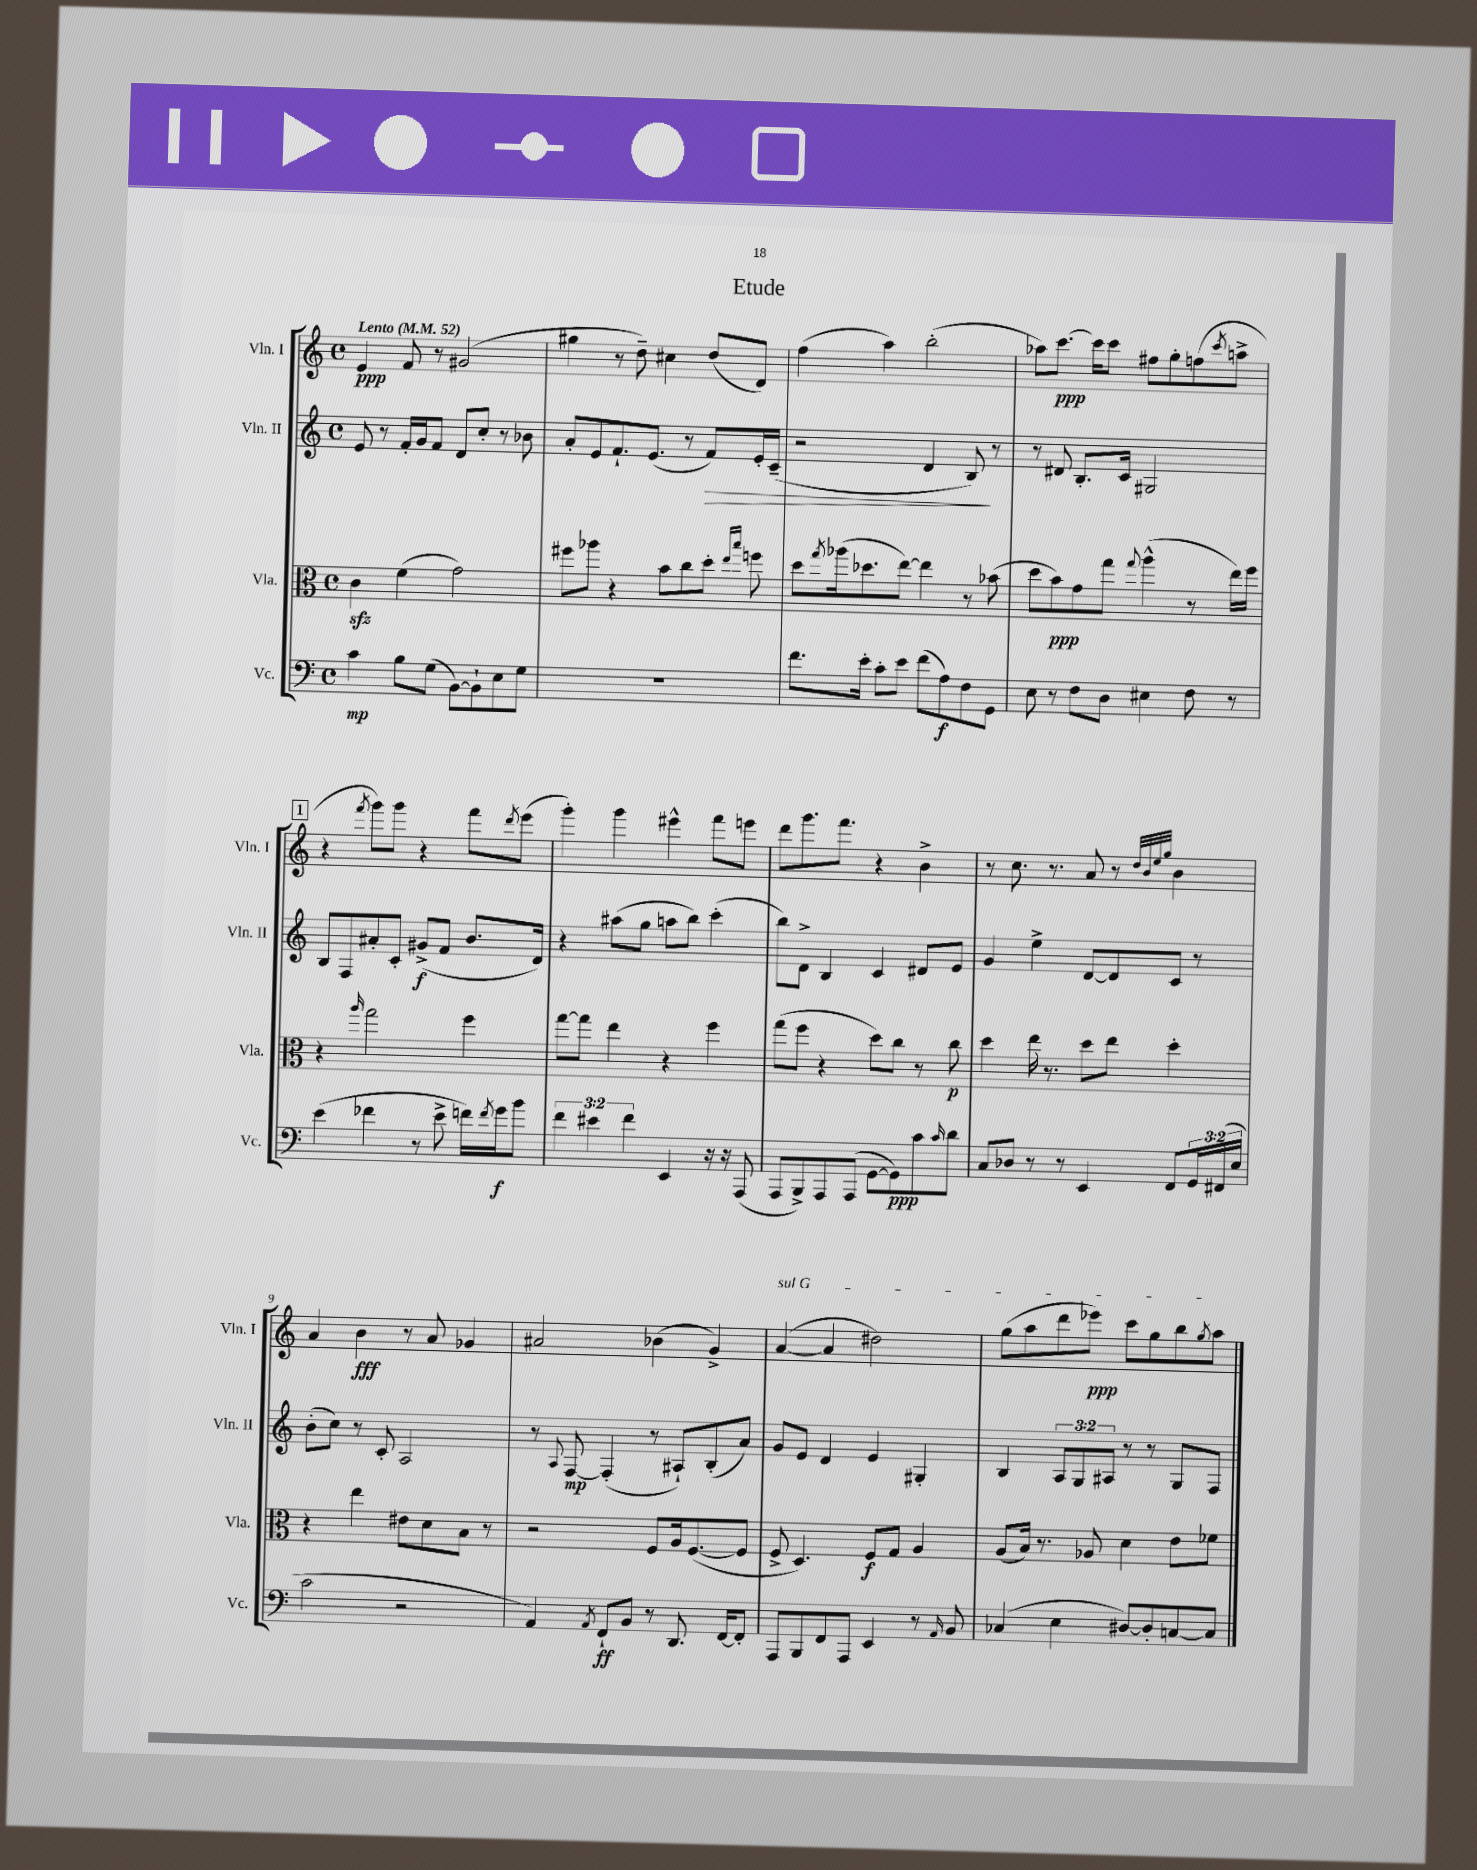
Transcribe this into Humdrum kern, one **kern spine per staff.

**kern	**dynam	**kern	**dynam	**kern	**dynam	**kern	**dynam
*part4	*part4	*part3	*part3	*part2	*part2	*part1	*part1
*staff4	*staff4	*staff3	*staff3	*staff2	*staff2	*staff1	*staff1
*I"Vc.	*	*I"Vla.	*	*I"Vln. II	*	*I"Vln. I	*
*I'Vc.	*	*I'Vla.	*	*I'Vln. II	*	*I'Vln. I	*
*clefF4	*	*clefC3	*	*clefG2	*	*clefG2	*
*k[]	*	*k[]	*	*k[]	*	*k[]	*
*M4/4	*	*M4/4	*	*M4/4	*	*M4/4	*
*met(c)	*	*met(c)	*	*met(c)	*	*met(c)	*
*MM52	*	*MM52	*	*MM52	*	*MM52	*
=1	=1	=1	=1	=1	=1	=1	=1
!	!	!	!	!	!	!LO:TX:a:B:t=Lento	!
4c\	mp	4czz\	.	8e/	.	4e/	ppp
.	.	.	.	8r	.	.	.
8B\L	.	(4f\	.	16f'/LL	.	8f/	.
.	.	.	.	16g/J	.	.	.
(8G\J	.	.	.	8f/J	.	8r	.
[8BB\L)	.	2g\)	.	8d/L	.	(2g#X/	.
8BB`\]	.	.	.	8cc'/J	.	.	.
8E\	.	.	.	8r	.	.	.
8G\J	.	.	.	8b-X\	.	.	.
=2	=2	=2	=2	=2	=2	=2	=2
1r	.	8ff#X\L	.	8a'/L	.	4gg#X\	.
.	.	8aa-X\J	.	8e/	.	.	.
.	.	4r	.	8.f`/	.	8r	.
.	.	.	.	.	.	8dd~\)	.
.	.	.	.	(8.e/J	.	.	.
.	.	8b\L	.	.	.	4cc#X\	.
.	.	8cc\	.	8r	.	.	.
!	!	!	!	!	!LO:HP:b	!	!
.	.	8dd'\J	.	8f/L)	>	(8dd/L	.
.	.	16qqee/LL	.	.	.	.	.
.	.	16qqbb/JJ	.	.	.	.	.
.	.	8ffn\	.	16e'/L	.	8d/J)	.
.	.	.	.	(16c~/JJ	.	.	.
=3	=3	=3	=3	=3	=3	=3	=3
8.f\L	.	8dd\L	.	2r	.	(4ff\	.
.	.	8qgg/	.	.	.	.	.
.	.	(16aa-X\k	.	.	.	.	.
16e'\Jk	.	8.dd-X\	.	.	.	.	.
8c'\L	.	.	.	.	.	4aa\)	.
8e\J	.	[8ee\J)	.	.	.	.	.
(8f\L	.	4ee\]	.	4d/	.	(2bb'\	.
8A\)	f	.	.	.	.	.	.
8F\	.	8r	.	8B/)	.	.	.
8GG\J	.	(8b-X\	.	8r	]	.	.
=4	=4	=4	=4	=4	=4	=4	=4
8E\	.	8dd\L	.	8r	.	8aa-X\L)	.
8r	.	8b\)	ppp	8d#X/	.	[8.ccc\J	ppp
8F\L	.	8g\	.	8.B'/L	.	.	.
.	.	.	.	.	.	16ccc\KL]	.
8D\J	.	8gg\J	.	.	.	8ccc\J	.
.	.	.	.	16c/Jk	.	.	.
.	.	8qqgg/	.	.	.	.	.
4E#X\	.	(4aa^^\	.	2G#X/	.	8ff#X\L	.
.	.	.	.	.	.	8gg'\	.
8F\	.	8r	.	.	.	(8ffn\	.
.	.	.	.	.	.	8qccc/	.
8r	.	16ee\LL)	.	.	.	8aan^\J	.
.	.	16ff\JJ	.	.	.	.	.
!!LO:LB:g=z
!!LO:REH:place=s1:t=1
=5	=5	=5	=5	=5	=5	=5	=5
(4e\	.	4r	.	8B/L	.	4r	.
.	.	.	.	8F/	.	.	.
.	.	16qqaa/	.	.	.	8qfff/	.
4f-X\	.	2gg\	.	8a#X'/	.	8ggg\L)	.
.	.	.	.	8c'/J	.	8ggg\J	.
8r	.	.	.	(8g#X^/L	f	4r	.
8e^\	.	.	.	8f/J	.	.	.
16fn\LL)	.	4ff\	.	8.b/L	.	8fff\L	.
8qf/	.	.	.	.	.	.	.
16g\J	f	.	.	.	.	.	.
.	.	.	.	.	.	8qddd/	.
8b\J	.	.	.	.	.	(8eee\J	.
.	.	.	.	16d/Jk)	.	.	.
=6	=6	=6	=6	=6	=6	=6	=6
6f\	.	[8gg\L	.	4r	.	4ggg'\)	.
.	.	8gg\J]	.	.	.	.	.
6e#X\	.	.	.	.	.	.	.
.	.	4ee\	.	(8aa#X\L	.	4ggg\	.
6f\	.	.	.	.	.	.	.
.	.	.	.	8gg\J	.	.	.
4EE/	.	4r	.	8aan\L	.	4eee#X^^\	.
.	.	.	.	8bb\J)	.	.	.
16r	.	4ff\	.	(4ccc'\	.	8fff\L	.
16r	.	.	.	.	.	.	.
(8AAA/	.	.	.	.	.	8eeen\J	.
=7	=7	=7	=7	=7	=7	=7	=7
8AAA/L	.	(8gg\L	.	8bb\L)	.	8ddd\L	.
8BBB^/)	.	8ff\J	.	8d^\J	.	8.ggg\	.
8AAA/	.	4r	.	4B/	.	.	.
.	.	.	.	.	.	8.fff\J	.
(8AAA/J	.	.	.	.	.	.	.
[8GG\L	.	8dd\L)	.	4c/	.	4r	.
8GG\])	ppp	8cc\J	.	.	.	.	.
8c\	.	8r	.	8d#X/L	.	4b^\	.
16qqc/	.	.	.	.	.	.	.
8d\J	.	8cc\	p	8e/J	.	.	.
=8	=8	=8	=8	=8	=8	=8	=8
8C/L	.	4dd\	.	4g/	.	8r	.
8D-X/J	.	.	.	.	.	8.cc\	.
8r	.	16ee\	.	4ee^\	.	.	.
.	.	8.r	.	.	.	8.r	.
8r	.	.	.	.	.	.	.
4EE/	.	8dd\L	.	[8d/L	.	8a/	.
.	.	8ee\J	.	8d/]	.	8r	.
.	.	.	.	.	.	32qqdd/LLL	.
.	.	.	.	.	.	32qqb/	.
.	.	.	.	.	.	32qqee/	.
.	.	.	.	.	.	32qqgg/JJJ	.
8FF/L	.	4dd'\	.	8c/J	.	4b\	.
24GG/L	.	.	.	8r	.	.	.
(24FF#X/	.	.	.	.	.	.	.
24E/JJ	.	.	.	.	.	.	.
!!LO:LB:g=z
=9	=9	=9	=9	=9	=9	=9	=9
2c\	.	4r	.	(8b'\L	.	4a/	.
.	.	.	.	8cc\J)	.	.	.
.	.	4ee\	.	8r	.	4b\	fff
.	.	.	.	8c'/	.	.	.
2r	.	8e#X\L	.	2A/	.	8r	.
.	.	8d\	.	.	.	8a/	.
.	.	8B\J	.	.	.	4g-X/	.
.	.	8r	.	.	.	.	.
=10	=10	=10	=10	=10	=10	=10	=10
4AA/)	.	2r	.	8r	.	2a#X/	.
.	.	.	.	8qqA/	.	.	.
.	.	.	.	[8F/	mp	.	.
8qAA/	.	.	.	.	.	.	.
8FF`/L	ff	.	.	(4F'/]	.	.	.
8BB/J	.	.	.	.	.	.	.
8r	.	8F/L	.	8r	.	(4b-X\	.
8.DD/	.	16A/k	.	8A#X`/L)	.	.	.
.	.	([8.F/	.	.	.	.	.
.	.	.	.	(8B'/	.	4g^/)	.
[16FF/KL	.	.	.	.	.	.	.
8FF'/J]	.	8F/J]	.	8a/J)	.	.	.
=11	=11	=11	=11	=11	=11	=11	=11
!	!	!	!	!	!	!LO:TX:a:i:t=sul G	!
8AAA/L	.	8F^/	.	8g/L	.	([4a/	.
8BBB/	.	4.D/)	.	8e/J	.	.	.
8FF/	.	.	.	4d/	.	4a/]	.
8AAA/J	.	.	.	.	.	.	.
4EE/	.	8F/L	f	4e/	.	2dd#X\)	.
.	.	8G/J	.	.	.	.	.
8r	.	4A/	.	4G#X'/	.	.	.
16qqAA/	.	.	.	.	.	.	.
8BB/	.	.	.	.	.	.	.
=12	=12	=12	=12	=12	=12	=12	=12
(4C-X/	.	(8A/L	.	4B/	.	(8gg\L	.
.	.	16B/Jk)	.	.	.	8aa\	.
.	.	8.r	.	.	.	.	.
4E\	.	.	.	12A/L	.	8ddd\	.
.	.	.	.	12G/	.	.	.
.	.	8A-X/	.	.	.	8eee-X\J)	ppp
.	.	.	.	12A#X/J	.	.	.
[8D#X/L)	.	4d\	.	8r	.	8ccc\L	.
8D#'/]	.	.	.	8r	.	8gg\	.
[8Cn/	.	8e\L	.	8G/L	.	8bb\	.
.	.	.	.	.	.	8qgg/	.
8C/J]	.	8f-X\J	.	8F/J	.	8aa\J	.
==	==	==	==	==	==	==	==
*-	*-	*-	*-	*-	*-	*-	*-
